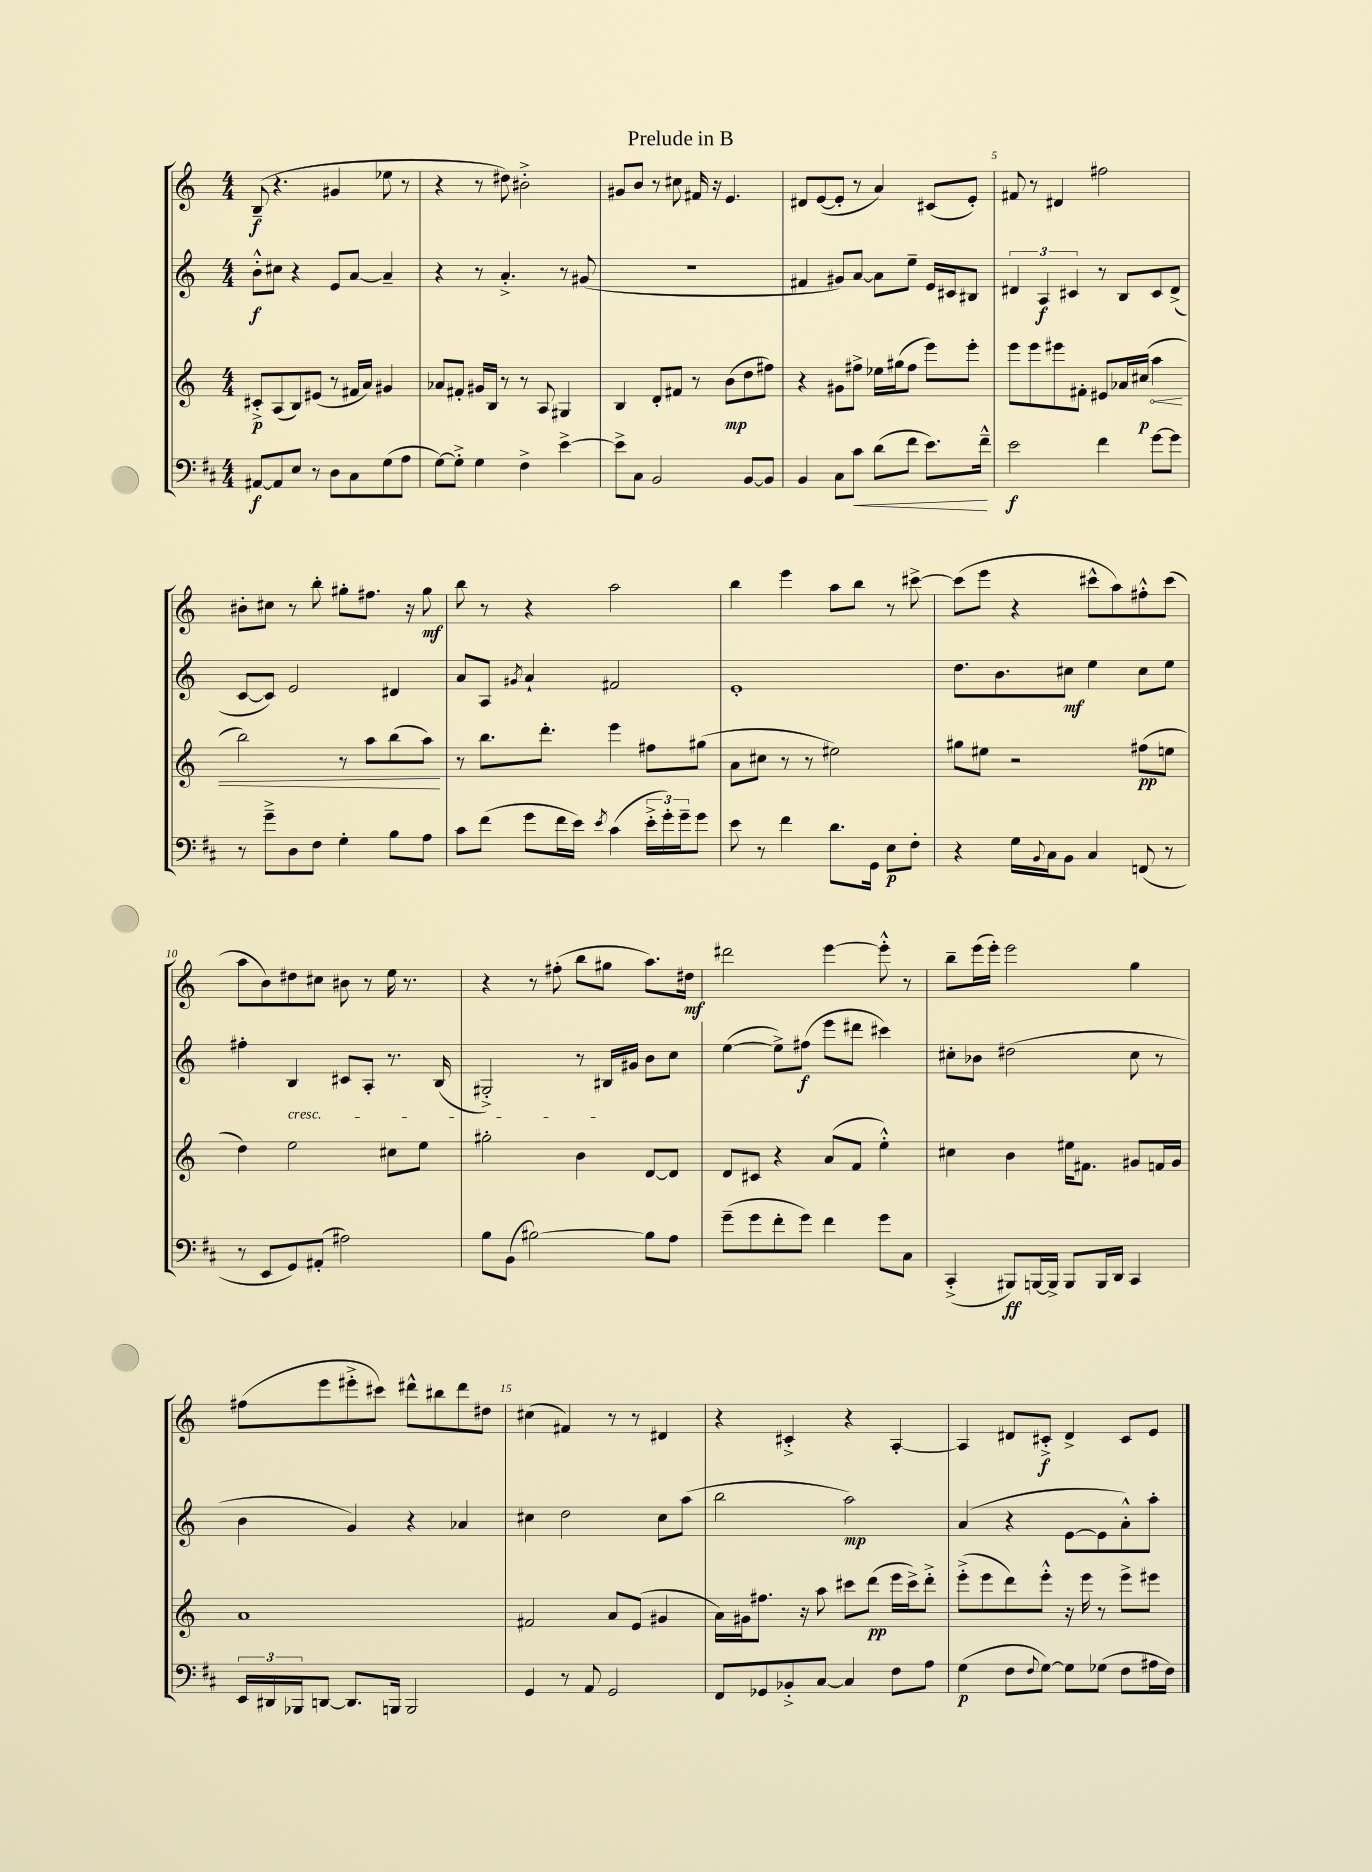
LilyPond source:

\header { title = "Prelude in B" }
<<
\new StaffGroup <<
\new Staff = "s0" {
    \clef treble \key c \major \numericTimeSignature \time 4/4
    b8--\f( r4. gis'4 ees''8 r8 |
    r4 r8 dis''8) bis'2-.-> |
    gis'8 b'8 r8 cis''8 fis'16 r16 e'4. |
    dis'8 e'8~( e'8-. r8 a'4) cis'8( e'8-.) |
    fis'8 r8 dis'4 fis''2 |
    bis'8-. cis''8 r8 b''8-. gis''8-. fis''8. r16 gis''8\mf |
    b''8 r8 r4 a''2 |
    b''4 e'''4 a''8 b''8 r8 cis'''8~-> |
    cis'''8( e'''8 r4 cis'''8-^ a''8) fis''8-.-^ cis'''8( |
    a''8 b'8) dis''8 cis''8 bis'8 r8 e''16 r8. |
    r4 r8 fis''8-.( b''8 gis''8 a''8.) dis''16\mf |
    dis'''2 e'''4~ e'''8-.-^ r8 |
    b''8-- e'''16( e'''16-.) e'''2 g''4 |
    fis''8( e'''8 eis'''8-.-> cis'''8) dis'''8-^ bis''8 dis'''8 dis''8 |
    cis''4( fis'4) r8 r8 dis'4 |
    r4 cis'4-.-> r4 a4~-. |
    a4 dis'8 cis'8-.->\f dis'4-> cis'8 e'8 \bar "|." |
}
\new Staff = "s1" {
    \clef treble \key c \major \numericTimeSignature \time 4/4
    b'8-.-^\f cis''8 r4 e'8 a'8~ a'4-- |
    r4 r8 a'4.-.-> r8 gis'8( |
    R1 |
    fis'4 gis'8) a'8~ a'8 e''8-- e'16 cis'16 bis8 |
    \tuplet 3/2 { dis'4 a4\f cis'4 } r8 b8 cis'8 dis'8->( |
    c'8~ c'8) e'2 dis'4 |
    a'8 a8 \acciaccatura { gis'8 } a'4-! fis'2 |
    e'1-. |
    d''8. b'8. cis''8\mf e''4 cis''8 e''8 |
    fis''4-. b4\cresc cis'8 a8-. r8. b16( |
    gis2-.->) r8 bis16\! gis'16 b'8 c''8 |
    e''4~( e''8->) fis''8\f( e'''8 dis'''8 cis'''4) |
    cis''8-. bes'8 dis''2( cis''8 r8 |
    b'4 g'4) r4 aes'4 |
    cis''4 d''2 cis''8 a''8( |
    b''2 a''2\mp) |
    a'4( r4 e'8~ e'8 a'8-.-^) a''8-. \bar "|." |
}
\new Staff = "s2" {
    \clef treble \key c \major \numericTimeSignature \time 4/4
    cis'8-.->\p a8( b8) eis'8( r8 fis'16 a'16) gis'4 |
    aes'8 fis'8-. gis'16 b16 r8 r8 a8 gis4 |
    b4 d'8-. fis'8 r8 b'8\mp( d''8 fis''8) |
    r4 gis'8 fis''8-> ees''16 gis''16( fis''8 e'''8) e'''8-. |
    e'''8 e'''8 eis'''8 fis'8-. eis'8 aes'16 cis''16\p( \once \override Hairpin.circled-tip = ##t a''4\< |
    b''2) r8 a''8 b''8( a''8\!) |
    r8 b''8. d'''8.-. e'''4 fis''8 gis''8( |
    a'8 cis''8 r8 r8 eis''2) |
    gis''8 eis''8 r2 fis''8\pp( e''8 |
    d''4) e''2 cis''8 e''8 |
    gis''2-. b'4 d'8~ d'8 |
    d'8 cis'8 r4 a'8( f'8 e''4-.-^) |
    cis''4 b'4 eis''16 fis'8. gis'8 f'16 gis'16 |
    a'1 |
    fis'2 a'8 e'8( gis'4 |
    a'16) gis'16 fis''8. r16 a''8 cis'''8 d'''8\pp( e'''16 cis'''16->) d'''8-.-> |
    e'''8-.->( e'''8 d'''8) e'''8-.-^ r16 e'''16 r8 e'''8-> eis'''8 \bar "|." |
}
\new Staff = "s3" {
    \clef bass \key d \major \numericTimeSignature \time 4/4
    ais,8~\f ais,8 e8 r8 d8 cis8 g8( a8 |
    g8~) g8-.-> g4 fis4-> e'4~-> |
    e'8-> cis8 b,2 b,8~ b,8 |
    b,4 cis8 cis'8\< d'8( fis'8 e'8.) fis'16---^\! |
    e'2\f fis'4 g'8~ g'8 |
    r8 g'8---> d8 fis8 g4-. b8 a8 |
    cis'8 fis'8( g'8 fis'16 e'16) \acciaccatura { e'8 } cis'4( \tuplet 3/2 { e'16-.-> g'16-.) g'16-- } g'8 |
    e'8 r8 fis'4 d'8. g,16 e8\p fis8-. |
    r4 g16 \appoggiatura { b,8 } cis16 b,8 cis4 f,8( r8 |
    r8 e,8 g,8) ais,8-.( ais2) |
    b8 b,8( bis2~) bis8 a8 |
    g'8--( g'8 fis'8-. g'8) fis'4 g'8 cis8 |
    cis,4-.->( bis,,8\ff) b,,16~ b,,16-> b,,8 b,,16 d,16 cis,4 |
    \tuplet 3/2 { e,16 dis,16 bes,,16 } d,8~ d,8. b,,16 b,,2 |
    g,4 r8 a,8 g,2 |
    fis,8 ges,8 bes,8-.-> cis8~ cis4 fis8 a8 |
    g4\p( fis8 \appoggiatura { fis8 } g8~) g8 ges8( fis8 ais16 fis16) \bar "|." |
}
>>
>>
\layout { \context { \Score \override BarNumber.break-visibility = ##(#f #t #t) barNumberVisibility = #(every-nth-bar-number-visible 5) } }
